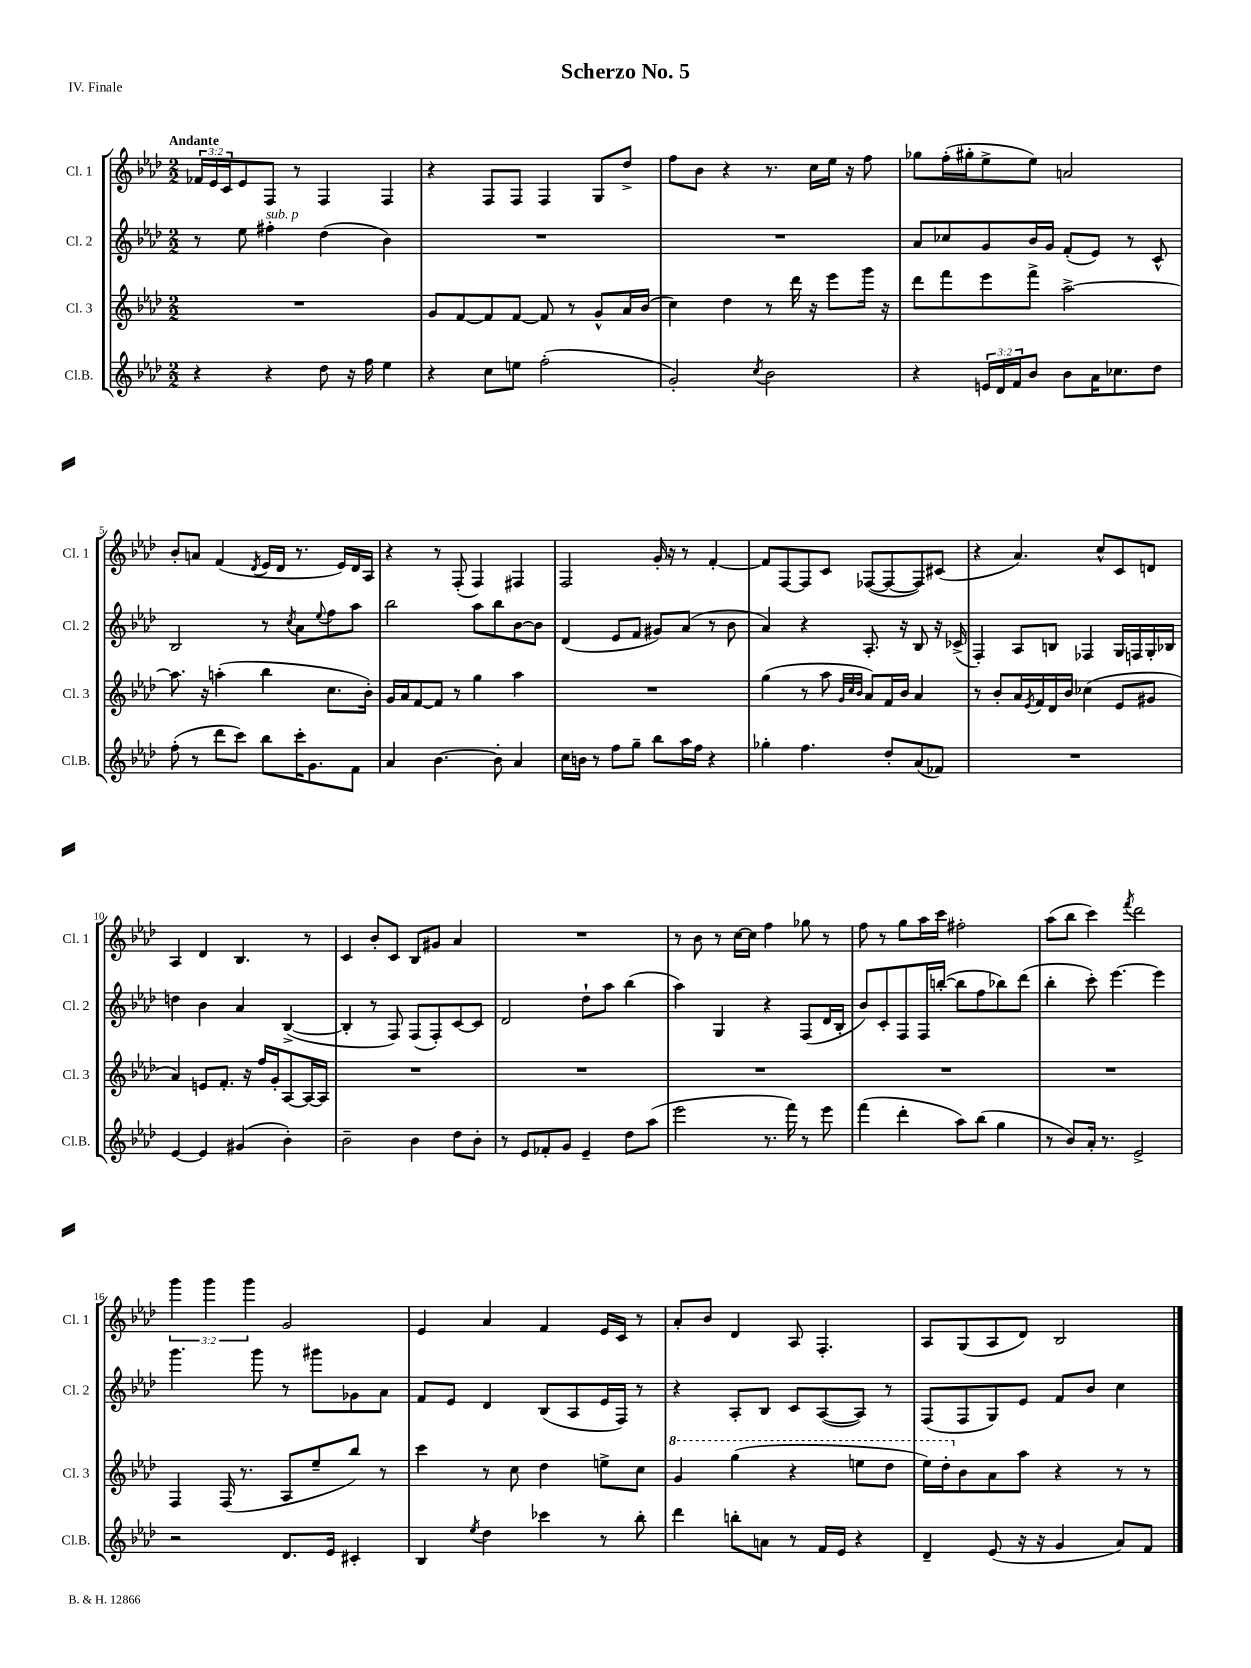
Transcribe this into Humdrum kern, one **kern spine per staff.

**kern	**kern	**kern	**kern
*staff4	*staff3	*staff2	*staff1
*clefG2	*clefG2	*clefG2	*clefG2
*k[b-e-a-d-]	*k[b-e-a-d-]	*k[b-e-a-d-]	*k[b-e-a-d-]
*M2/2	*M2/2	*M2/2	*M2/2
4r	1r	8r	24f-
.	.	.	24e-
.	.	.	24c
.	.	8ee-	8e-
4r	.	4ff#'	8F
.	.	.	8r
8dd-	.	(4dd-	4F
16r	.	.	.
16ff	.	.	.
4ee-	.	4b-)	4F
=	=	=	=
4r	8g	1r	4r
.	[8f	.	.
8cc	8f]	.	8F
8ee	[8f	.	8F
(2ff'	8f]	.	4F
.	8r	.	.
.	8g^^	.	8G
.	16a-	.	8dd-^
.	(16b-	.	.
=	=	=	=
2g')	4cc)	1r	8ff
.	.	.	8b-
.	4dd-	.	4r
8qcc	.	.	.
2b-	8r	.	8.r
.	16ddd-	.	.
.	16r	.	16cc
.	8eee-	.	16ee-
.	.	.	16r
.	16ggg	.	8ff
.	16r	.	.
=	=	=	=
4r	8ddd-	8a-	8gg-
.	8fff	8cc-	(16ff'
.	.	.	16gg#'
24e	8eee-	8g	8ee-^
24d-	.	.	.
24f	.	.	.
8b-	8fff^	16b-	8ee-)
.	.	16g	.
8b-	[2aa-^	(8f'	2a
16a-	.	8e-)	.
8.cc-	.	.	.
.	.	8r	.
8dd-	.	8c^^	.
=	=	=	=
(8ff'	8.aa-]	2B-	8b-'
8r	.	.	8a
.	16r	.	.
8ddd-	(4aa'	.	(4f
8ccc)	.	.	.
.	.	.	8qd-
8bb-	4bb-	8r	16e-
.	.	.	16d-
.	.	8qcc	.
16ccc'	.	8a-	8.r
8.g	.	.	.
.	.	8qqee-	.
.	8.cc	8ff	.
.	.	.	16e-)
8f	.	8aa-	16d-
.	16b-')	.	16A-
=	=	=	=
4a-	16g	2bb-	4r
.	16a-	.	.
.	[8f	.	.
[4.b-	8f]	.	8r
.	8r	.	(8F'
.	4gg	8aa-	4F)
8b-']	.	8bb-	.
4a-	4aa-	[8b-	4F#
.	.	8b-]	.
=	=	=	=
16cc	1r	(4d-	2F
16b	.	.	.
8r	.	.	.
8ff	.	8e-	.
8gg~	.	8f	.
8bb-	.	8g#)	16g'
.	.	.	16r
16aa-	.	(8a-	8r
16ff	.	.	.
4r	.	8r	[4f'
.	.	8b-	.
=	=	=	=
4gg-'	(4gg	4a-)	8f]
.	.	.	[8F
4.ff	8r	4r	8F]
.	8aa-	.	8c
.	32qqg	.	.
.	32qqcc	.	.
.	32qqb-	.	.
.	8a-)	8.A-'	([8F-
8dd-'	16f	.	8F-_
.	16b-	16r	.
(8a-	4a-	8B-	8F-])
8f-)	.	16r	(8c#
.	.	(16c-^	.
=	=	=	=
1r	8r	4F')	4r
.	8b-'	.	.
.	16a-	8A-	4.a-)
.	8qe-	.	.
.	16f	.	.
.	16d-	8B	.
.	16b-	.	.
.	(4cc-	4F-	.
.	.	.	8cc^^
.	8e-	16G	8c
.	.	16F	.
.	8g#	16G'	8d
.	.	16B-	.
=	=	=	=
[4e-	4a-)	4dd	4A-
4e-]	8e	4b-	4d-
.	8.f'	.	.
(4g#	.	4a-	4.B-
.	16r	.	.
.	16ff	.	.
.	16g'	.	.
4b-')	[8A-	([4B-^	.
.	16A-_	.	8r
.	16A-]	.	.
=	=	=	=
2b-~	1r	4B-']	4c
.	.	8r	8b-'
.	.	8F)	8c
4b-	.	(8F	8B-
.	.	8F')	8g#
8dd-	.	[8c	4a-
8b-'	.	8c]	.
=	=	=	=
8r	1r	2d-	1r
8e-	.	.	.
8f-'	.	.	.
8g	.	.	.
4e-~	.	8dd-`	.
.	.	8aa-	.
8dd-	.	(4bb-	.
(8aa-	.	.	.
=	=	=	=
2eee-	1r	4aa-)	8r
.	.	.	8b-
.	.	4G	8r
.	.	.	[16cc
.	.	.	16cc]
8.r	.	4r	4ff
16fff)	.	.	.
8r	.	(8F	8gg-
8eee-	.	16d-	8r
.	.	16B-'	.
=	=	=	=
(4fff	1r	8b-)	8ff
.	.	8c'	8r
4ddd-'	.	8F	8gg
.	.	16F	16aa-
.	.	([16bb'	16ccc
8aa-)	.	8bb]	2ff#'
(8bb-	.	8ff	.
4gg	.	8bb-)	.
.	.	(8ddd-	.
=	=	=	=
8r	1r	4bb-'	(8aa-
8b-)	.	.	8bb-
16a-'	.	8ccc')	4ccc)
8.r	.	.	.
.	.	[4.eee-	.
.	.	.	8qfff
2e-^	.	.	2ddd-
.	.	4eee-]	.
=	=	=	=
2r	4F	4.ggg	6ggg
.	.	.	6ggg
.	(16F	.	.
.	8.r	.	.
.	.	.	6ggg
.	.	8ggg	.
8.d-	8A-	8r	2g
.	8ee-~	8ggg#	.
16e-	.	.	.
4c#'	8bb-)	8g-	.
.	8r	8a-	.
=	=	=	=
4B-	4ccc	8f	4e-
.	.	8e-	.
8qee-	.	.	.
4dd-	8r	4d-	4a-
.	8cc	.	.
4ccc-	4dd-	(8B-	4f
.	.	8A-	.
8r	8ee^	16e-	16e-
.	.	16F)	16c
8bb-'	8cc	8r	8r
=	=	=	=
4ddd-	4gg	4r	8a-'
.	.	.	8b-
8bb'	(4ggg	8A-'	4d-
8a	.	8B-	.
8r	4r	8c	8A-
16f	.	([8A-	4.F'
16e-	.	.	.
4r	8eee	8A-])	.
.	8ddd-	8r	.
=	=	=	=
4d-~	16eee-)	(8F	8A-
.	16ddd-'	.	.
.	8b-	8F	(8G
(8e-	8a-	8G)	8A-
16r	8aa-	8e-	8d-)
16r	.	.	.
4g	4r	8f	2B-
.	.	8b-	.
8a-)	8r	4cc	.
8f	8r	.	.
==	==	==	==
*-	*-	*-	*-
